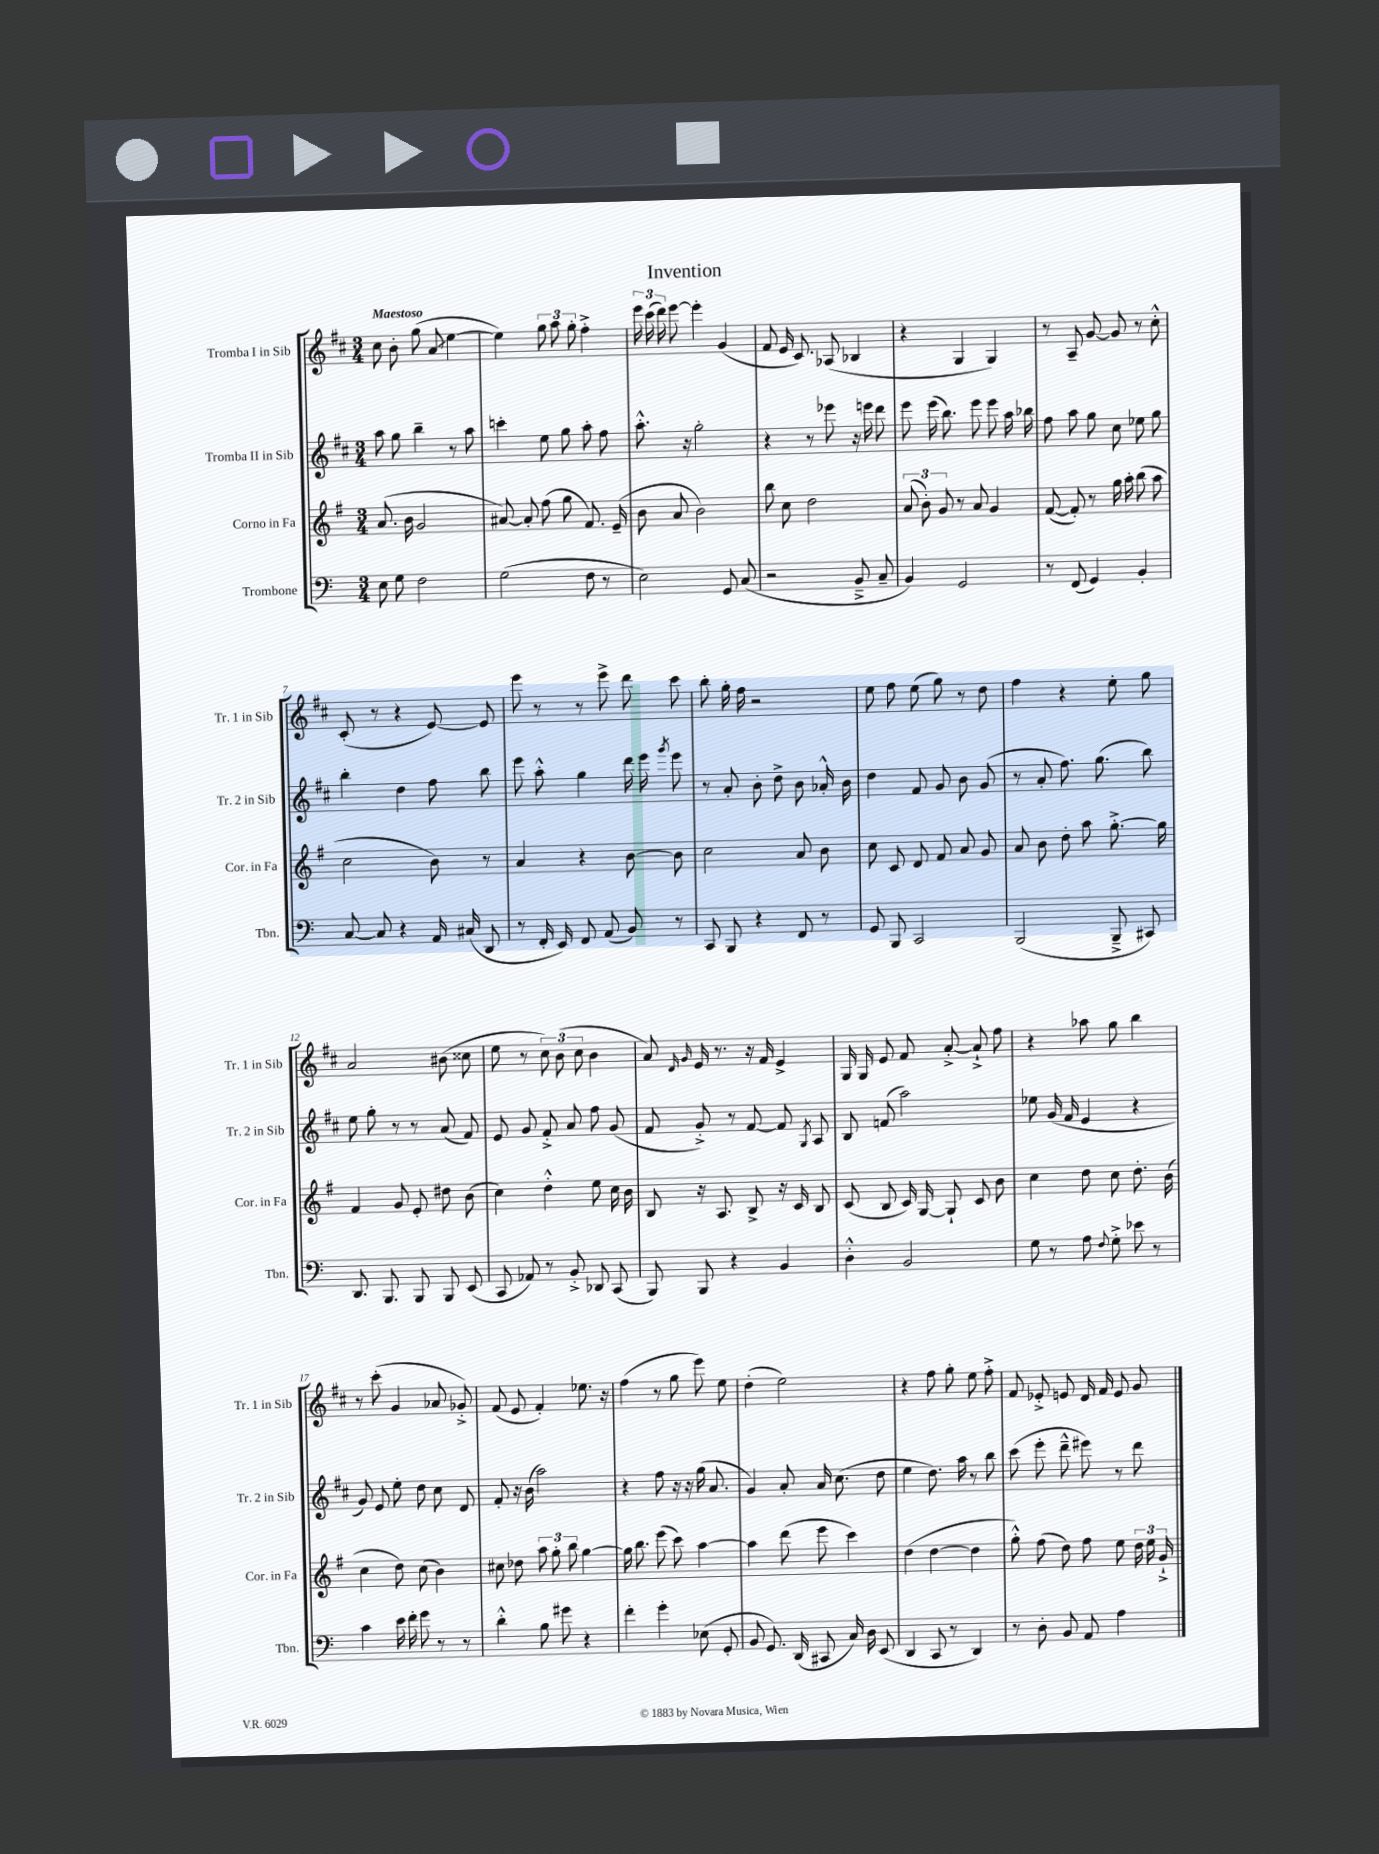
\header { title = "Invention" }
<<
\new StaffGroup <<
\new Staff = "s0" \with { instrumentName = "Tromba I in Sib" shortInstrumentName = "Tr. 1 in Sib" } {
    \clef treble \key d \major \numericTimeSignature \time 3/4 \tempo "Maestoso"
    \autoBeamOff cis''8 b'8-. g''8( a'8\glissando e''4~ |
    e''4) \tuplet 3/2 { g''8 a''8 g''8-. } fis''4-.-> |
    \tuplet 3/2 { e'''16 cis'''16( d'''16) } e'''8~ e'''4-. g'4( |
    fis'8 e'16 cis'8.) aes8( bes4 |
    r4 g4 g4) |
    r8 a8-- g'8~ g'8 r8 cis''8-.-^ |
    cis'8-.( r8 r4 e'8~) e'8 |
    e'''8 r8 r8 e'''8-> d'''8 cis'''8 |
    b''8-. g''16-. fis''16 r2 |
    e''8 fis''8 e''8( g''8) r8 d''8 |
    fis''4 r4 e''8-. g''8 |
    a'2 bis'8( cisis''8 |
    e''8 r8 \tuplet 3/2 { cis''8) b'8( cis''8 } b'4 |
    a'8) \grace { d'16 g'16 } e'16 r8. r16 fis'16 e'4-> |
    g16 g16 e'8 fis'8 a'8~-.-> a'8-!-> fis''8 |
    r4 aes''8 g''8 b''4 |
    r8 cis'''8-.( g'4 aes'8 ges'8-.->) |
    fis'8( e'8 fis'4-.) ees''8. r16 |
    fis''4( r8 g''8 e'''8) e''8 |
    d''4-.( e''2) |
    r4 fis''8 g''8-. e''8 fis''8-.-> |
    fis'8 ees'8-.-> e'8 d'16 fis'16 e'8 g'8 \bar "|." |
}
\new Staff = "s1" \with { instrumentName = "Tromba II in Sib" shortInstrumentName = "Tr. 2 in Sib" } {
    \clef treble \key d \major \numericTimeSignature \time 3/4
    \autoBeamOff a''8 g''8 b''4-- r8 a''8 |
    c'''4-. e''8 g''8 a''8-. fis''8 |
    a''8.-.-^ r16 g''2-. |
    r4 r8 ees'''8 r16 e'''16 d'''8 |
    e'''8 e'''16( b''8.) e'''8 e'''8 a''16 bes''16 |
    fis''8 a''8 g''8 cis''8 ees''8 g''8 |
    b''4-. d''4 fis''8 b''8 |
    e'''8 a''8-.-^ g''4 d'''16 e'''16 \acciaccatura { g'''8 } e'''8 |
    r8 a'8-. b'8-. d''8-> b'8 aes'16-.-^ b'16 |
    d''4 fis'8 g'8 b'8 g'8( |
    r8 a'8-. fis''8.) g''8.( b''8) |
    e''8 g''8-. r8 r8 a'8( fis'8) |
    e'8 g'8 fis'8-.-> a'8 fis''8 g'8( |
    fis'8 g'8-.->) r8 fis'8~ fis'8 \acciaccatura { g8 } a8 |
    b8 f'8( a''2) |
    ees''8 g'16( fis'16 e'4 r4 |
    g'8) e'8 e''8-. d''8 cis''8 d'8 |
    fis'8-. r16 b'16( a''2) |
    r4 fis''8 r16 r16 g''16( a'8. |
    g'4) a'8-. a'16 cis''8.( d''8 |
    e''4 d''8.) a''16 r8 b''8 |
    cis'''8( e'''8-. d'''8---^ eis'''8) r8 d'''8 \bar "|." |
}
\new Staff = "s2" \with { instrumentName = "Corno in Fa" shortInstrumentName = "Cor. in Fa" } {
    \clef treble \key g \major \numericTimeSignature \time 3/4
    \autoBeamOff a'8.( b'16 g'2 |
    ais'8~) ais'8-. fis''8( g''8 fis'8.) e'16--( |
    b'8 a'8 b'2) |
    b''8 c''8 d''2 |
    \tuplet 3/2 { a'8( b'8-.) g'8 } r8 a'8 g'4 |
    fis'8~( fis'8-.) r8 g''16 a''16-. b''8( a''8 |
    c''2 b'8) r8 |
    a'4 r4 b'8~ b'8 |
    c''2 a'8 b'8 |
    c''8 c'8 d'8 fis'8 a'8 g'8 |
    a'8 b'8 d''8-. a''8 g''8.~-.-> g''16 |
    fis'4 g'8 e'8-. dis''8 b'8( |
    c''4) d''4-.-^ e''8 c''16 b'16 |
    b8 r16 a8. b8-> r16 c'16 b8 |
    c'8( b8 c'16) g16~ g8-! c'8 b'8 |
    c''4 d''8 c''8 d''8.-. b'16( |
    c''4 d''8) c''8( b'4) |
    cis''8 des''8 \tuplet 3/2 { a''8 g''8-. b''8 } g''4~ |
    g''16 b''8. e'''8( c'''8) a''4~ |
    a''4 d'''8( e'''8 c'''4) |
    d''4( d''4~ d''4 |
    g''8-.-^) fis''8( d''8) fis''8 e''8 \tuplet 3/2 { d''16 e''16 g'16-!-> } \bar "|." |
}
\new Staff = "s3" \with { instrumentName = "Trombone" shortInstrumentName = "Tbn." } {
    \clef bass \key c \major \numericTimeSignature \time 3/4
    \autoBeamOff e8 g8 f2 |
    g2( f8 r8 |
    e2) g,8 c8( |
    r2 b,8---> c8-- |
    b,4) g,2 |
    r8 f,8( g,4) b,4-. |
    c8~ c8 r4 a,16 cis16( d,8 |
    r8 f,16-. e,16) f,8 a,8( b,8) r8 |
    c,8 b,,8 r4 f,8 r8 |
    g,8 b,,8 c,2 |
    b,,2( b,,8---> cis,8) |
    d,8. b,,8. b,,8 b,,8 e,8( |
    c,8 aes,8) r8 b,8-.-> des,8 c,8( |
    b,,8) b,,8 r4 b,4 |
    d4-.-^ b,2 |
    g8 r8 a8 \appoggiatura { f8 } g8-.-> ees'8 r8 |
    c'4 e'16 f'16-. g'8 r8 r8 |
    d'4-.-^ b8 gis'8 r4 |
    f'4-. g'4-. ees8( g,8-. |
    b,8 g,8.) d,16( cis,8 c16) d16 e,8( |
    d,4 c,8 r8 d,4) |
    r8 d8-. b,8 a,8 a4 \bar "|." |
}
>>
>>
